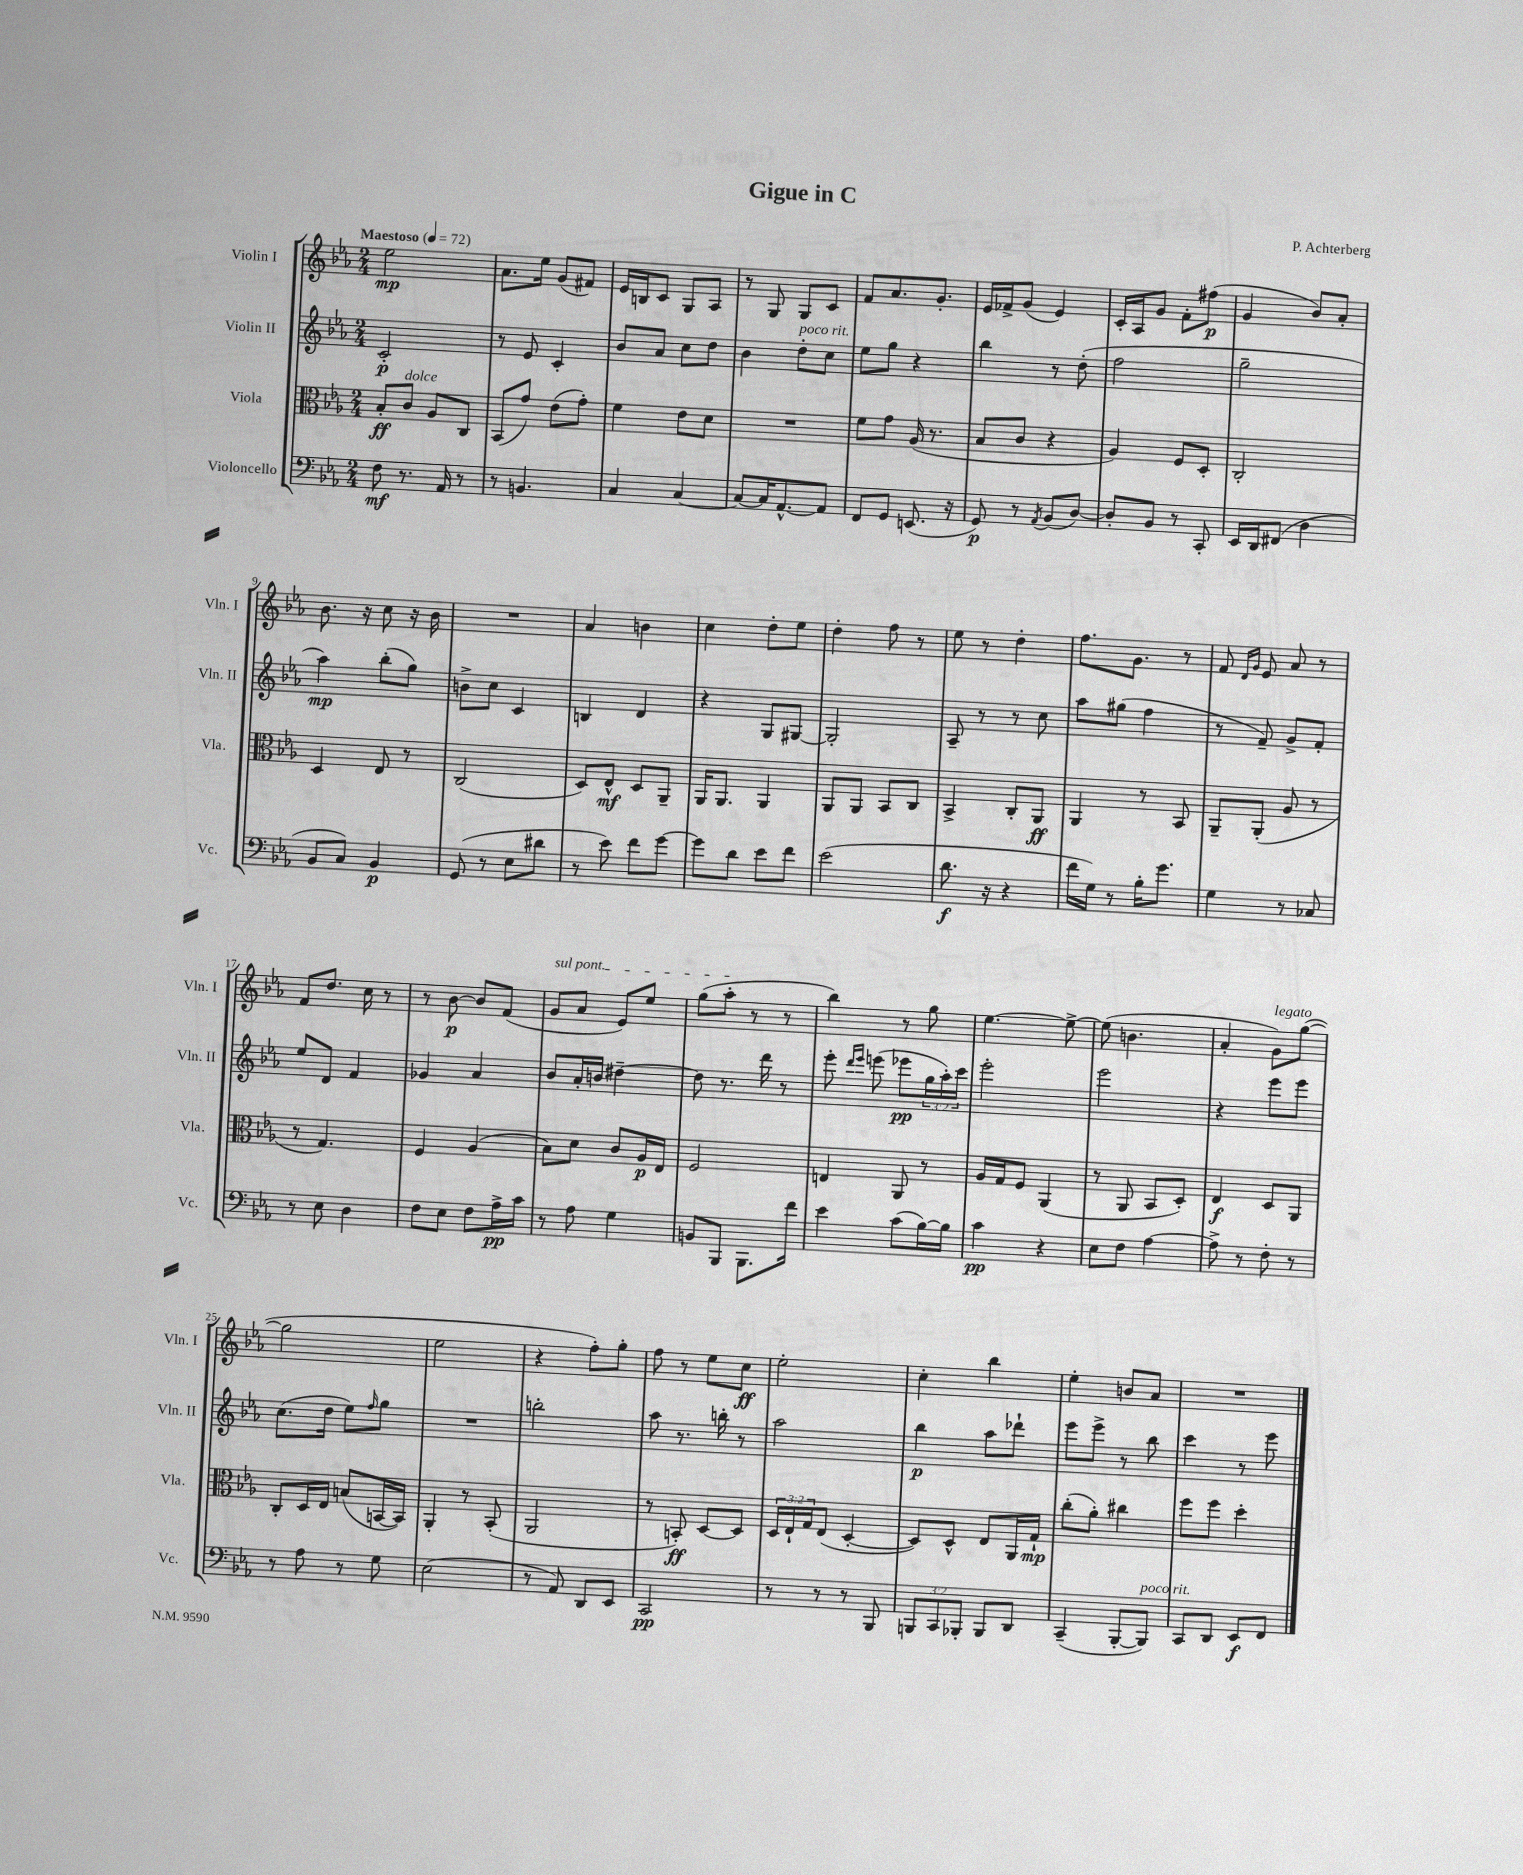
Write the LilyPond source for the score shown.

\header { title = "Gigue in C" composer = "P. Achterberg" }
<<
\new StaffGroup <<
\new Staff = "s0" \with { instrumentName = "Violin I" shortInstrumentName = "Vln. I" } {
    \clef treble \key ees \major \numericTimeSignature \time 2/4 \tempo "Maestoso" 4 = 72
    ees''2\mp |
    aes'8. ees''16 g'8( fis'8) |
    ees'16 b16 c'8 g8 aes8 |
    r8 g8 g8 c'8 |
    f'8 aes'8. g'8.-. |
    ees'16 fes'16-> g'8( ees'4) |
    c'16-. aes16 g'8 f'8-. fis''8\p( |
    g'4 bes'8) aes'8-. |
    bes'8. r16 c''8 r16 bes'16 |
    R2 |
    aes'4 b'4 |
    c''4 d''8-. ees''8 |
    d''4-. f''8 r8 |
    ees''8 r8 d''4-. |
    f''8. g'8. r8 |
    f'8 \grace { d'16 g'16 } ees'8 aes'8 r8 |
    f'8 d''8. c''16 r8 |
    r8 bes'8~\p bes'8 f'8( |
    \once \override TextSpanner.bound-details.left.text = \markup { \italic "sul pont." } g'8\startTextSpan aes'8 ees'8) ees''8 |
    g''8( aes''8-.\stopTextSpan r8 r8 |
    bes''4) r8 g''8 |
    ees''4.~ ees''8~-> |
    ees''8( b'4. |
    aes'4-. g'8^\markup { \italic "legato" }) g''8~( |
    g''2 |
    ees''2 |
    r4 f''8-.) g''8-. |
    f''8 r8 ees''8 c''8\ff |
    ees''2-. |
    c''4-. bes''4 |
    ees''4-. b'8 aes'8 |
    R2 \bar "|." |
}
\new Staff = "s1" \with { instrumentName = "Violin II" shortInstrumentName = "Vln. II" } {
    \clef treble \key ees \major \numericTimeSignature \time 2/4 \override Staff.TupletNumber.text = #tuplet-number::calc-fraction-text
    c'2-.\p |
    r8 ees'8 c'4-. |
    bes'8 aes'8 c''8 d''8 |
    bes'4 d''8-.^\markup { \italic "poco rit." } c''8 |
    ees''8 g''8 r4 |
    bes''4 r8 d''8-.( |
    f''2 |
    g''2-- |
    aes''4\mp) bes''8-.( g''8) |
    b'8-> c''8 c'4 |
    b4 d'4 |
    r4 g8 gis8~ |
    gis2-. |
    aes8-- r8 r8 c''8 |
    aes''8 gis''8( f''4 |
    r8 f'8--) g'8-> f'8-. |
    ees''8 d'8 f'4 |
    ges'4 aes'4 |
    bes'8 aes'16-. b'16 dis''4~-- |
    dis''8 r8. d'''16 r8 |
    ees'''8-. \grace { d'''16 ees'''16 } e'''8( ees'''8\pp \tuplet 3/2 { g''16 aes''16-.) c'''16 } |
    ees'''2-. |
    ees'''2 |
    r4 ees'''8 ees'''8 |
    c''8.( d''16 ees''8) \grace { f''16 } g''8 |
    R2 |
    b''2-. |
    aes''8 r8. b''16-. r8 |
    aes''2 |
    bes''4\p aes''8 des'''8-! |
    ees'''8 ees'''8-> r8 bes''8 |
    c'''4 r8 ees'''8 \bar "|." |
}
\new Staff = "s2" \with { instrumentName = "Viola" shortInstrumentName = "Vla." } {
    \clef alto \key ees \major \numericTimeSignature \time 2/4 \override Staff.TupletNumber.text = #tuplet-number::calc-fraction-text
    bes8-.\ff c'8^\markup { \italic "dolce" } aes8 c8 |
    bes,8( g'8) ees'8( g'8-.) |
    f'4 ees'8 d'8 |
    R2 |
    f'8 g'8 aes16( r8. |
    bes8 c'8 r4 |
    aes4) f8 d8-. |
    c2-. |
    d4 ees8 r8 |
    c2( |
    d8) ees8-^\mf d8 aes,8-- |
    aes,16 aes,8. aes,4 |
    aes,8 aes,8 bes,8 c8 |
    bes,4-> c8-. aes,8\ff |
    aes,4 r8 bes,8 |
    aes,8-- aes,8-.( aes8 r8 |
    r8 g4.) |
    f4 aes4( |
    bes8) d'8 c'8 aes16\p ees16 |
    f2 |
    e4 aes,8 r8 |
    aes16 g16 f8 aes,4( |
    r8 aes,8 bes,8 d8-.) |
    ees4\f d8 aes,8 |
    c8-. d16 ees16 b8( b,16~ b,16) |
    aes,4-. r8 bes,8-.( |
    aes,2 |
    r8 b,8-.\ff) d8~ d8 |
    \tuplet 3/2 { d16 ees16-! g16 } ees8( d4~-. |
    d8) d8-^ ees8 aes,16 g16-!\mp |
    c''8-.( aes'8-.) cis''4 |
    f''8 f''8 d''4-. \bar "|." |
}
\new Staff = "s3" \with { instrumentName = "Violoncello" shortInstrumentName = "Vc." } {
    \clef bass \key ees \major \numericTimeSignature \time 2/4 \override Staff.TupletNumber.text = #tuplet-number::calc-fraction-text
    f8\mf r8. aes,16 r8 |
    r8 b,4. |
    c4 c4~ |
    c8~ c16 aes,8.~-^ aes,8 |
    f,8 g,8 e,8.( r16 |
    g,8\p) r8 \acciaccatura { aes,8 } bes,8( d8~) |
    d8-. bes,8 r8 c,8-. |
    ees,16 d,16 fis,8( d4 |
    bes,8 c8) bes,4\p |
    g,8( r8 ees8 dis'8 |
    r8 ees'8) f'8 g'8~ |
    g'8 d'8 ees'8 f'8 |
    ees'2( |
    d'8.\f r16 r4 |
    f'16 g16) r8 bes16-. g'8. |
    g4 r8 ces8 |
    r8 ees8 d4 |
    f8 ees8 f8 aes16->\pp c'16 |
    r8 aes8 g4 |
    b,8 bes,,8 bes,,8. f'16 |
    ees'4 c'8( bes16~) bes16 |
    c'4\pp r4 |
    ees8 f8 aes4~ |
    aes8-> r8 f8-. r8 |
    r8 aes8 r8 g8 |
    ees2( |
    r8 aes,8) d,8 ees,8 |
    c,2\pp |
    r8 r8 r8 bes,,8 |
    \tuplet 3/2 { b,,8 c,8 bes,,8-. } bes,,8 d,8 |
    c,4--( bes,,8~-. bes,,8^\markup { \italic "poco rit." }) |
    c,8 d,8 ees,8\f f,8 \bar "|." |
}
>>
>>
